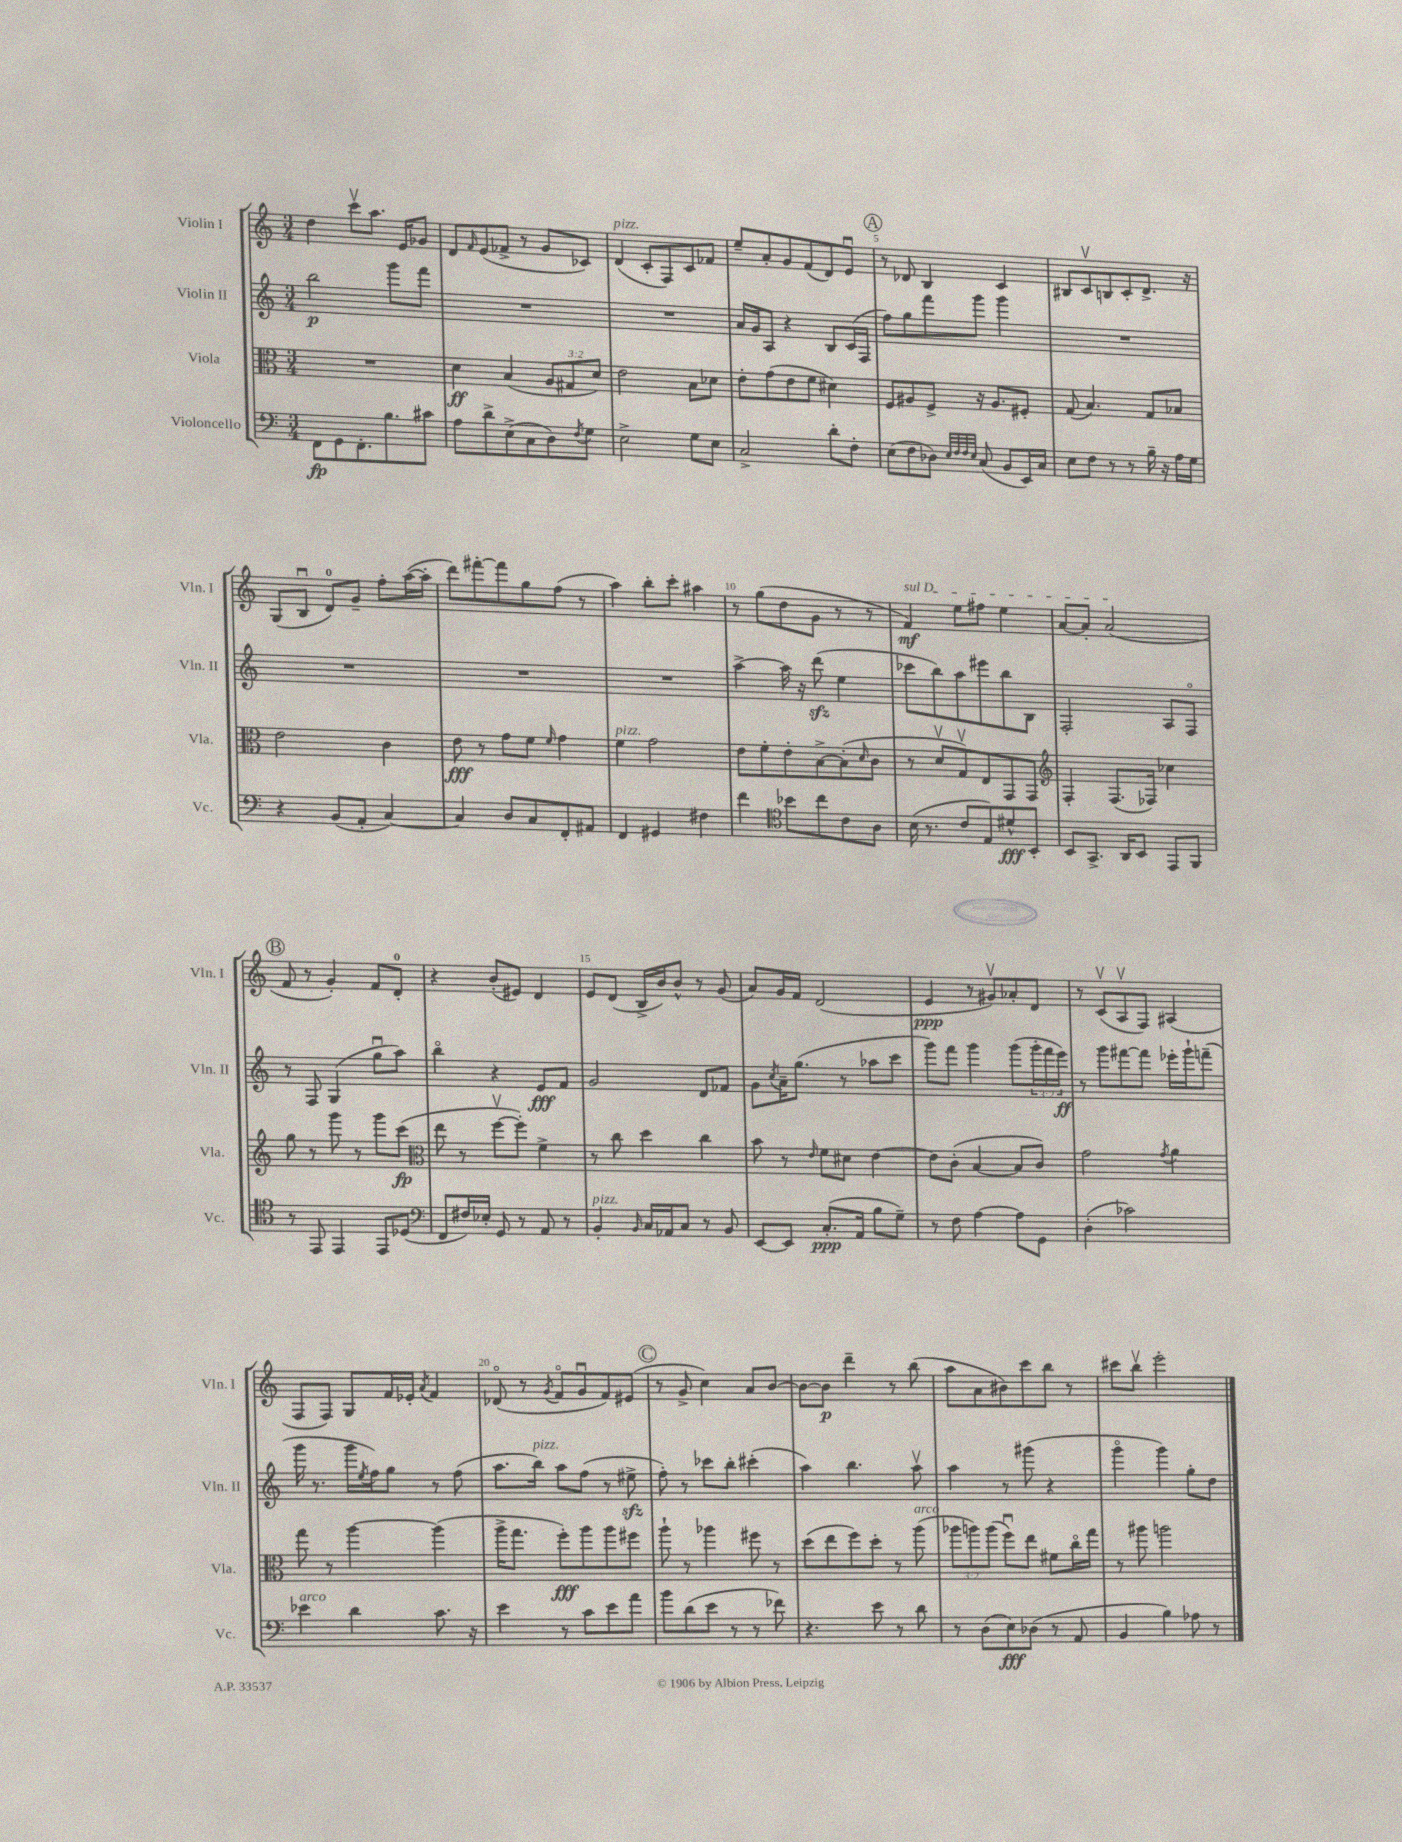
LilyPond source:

<<
\new StaffGroup <<
\new Staff = "s0" \with { instrumentName = "Violin I" shortInstrumentName = "Vln. I" } {
    \clef treble \key c \major \numericTimeSignature \time 3/4
    d''4 c'''8\upbow a''8. e'16 ges'8 |
    d'8 \grace { f'16 } e'8( fes'8-> r8 g'8 ces'8) |
    d'4^\markup { \italic "pizz." }( c'8-. f8) c'8 fes'8 |
    e''8-- a'8-. g'8 f'8( d'8) e'8\downbow |
    \mark \markup { \circle "A" } r8 des'8 b4 c'4 |
    bis8 c'8\upbow b8 c'8-. d'8.-> r16 |
    g8( b8\downbow d'8-0) g'8-- f''8-. a''16~( a''16-. |
    d'''8) fis'''8~-. fis'''8 g''8 f''8( r8 |
    a''4) b''8-. c'''8-. ais''4 |
    r8 g''8( d''8 g'8 r8 r8 |
    \once \override TextSpanner.bound-details.left.text = \markup { \italic "sul D" } f'4\mf\startTextSpan) e''8 fis''8 e''4 |
    a'8~ a'8-. a'2\stopTextSpan( |
    \mark \markup { \circle "B" } f'8 r8 g'4-.) f'8 d'8-0-. |
    r4 b'8-.( eis'8) d'4 |
    e'8 d'8( b16-> b'16) b'8-^ r8 g'8( |
    a'8) g'16 f'16 d'2( |
    e'4\ppp r8 gis'8\upbow) aes'8-. d'8 |
    r8 c'8\upbow( a8\upbow f8) ais4( |
    f8 f8) g8 f'16 ees'16-. \acciaccatura { a'8 } f'4 |
    des'8\flageolet( r8 \acciaccatura { g'8 } f'8\flageolet g'8\downbow f'8) eis'8( |
    \mark \markup { \circle "C" } r8 g'8-> c''4) a'8 b'8~ |
    b'8~ b'8\p d'''4-- r8 b''8( |
    a''8 a'8 bis'8) c'''8 b''8 r8 |
    cis'''8 b''8\upbow e'''2-. \bar "|." |
}
\new Staff = "s1" \with { instrumentName = "Violin II" shortInstrumentName = "Vln. II" } {
    \clef treble \key c \major \numericTimeSignature \time 3/4 \override Staff.TupletNumber.text = #tuplet-number::calc-fraction-text
    b''2\p g'''8 f'''8 |
    R2. |
    R2. |
    a'16 g'16 a8 r4 b8 c'16( f16 |
    \mark \markup { \circle "A" } f''8) g''8 f'''8 g'''8 g'''4 |
    R2. |
    R2. |
    R2. |
    R2. |
    a''4~-> a''16 r16 d'''8\sfz( e''4 |
    ces'''8 b''8) a''8 eis'''8 b''8 b8 |
    f2-. a8 f8\flageolet |
    \mark \markup { \circle "B" } r8 f8 g4( g''8\downbow a''8) |
    b''4\flageolet r4 e'8\fff f'8 |
    g'2 d'8 fes'8 |
    g'8 \acciaccatura { c''8 } a'16-- g''8.( r8 aes''8 c'''8 |
    g'''8) f'''8 g'''4 g'''8( \tuplet 3/2 { g'''16-. f'''16 e'''16\ff) } |
    r8 g'''8 fis'''8~ fis'''8 ees'''16-. g'''16-! f'''8--( |
    g'''16 r8. g'''16 \acciaccatura { e''8 } f''16) g''8 r8 f''8( |
    a''8. b''16^\markup { \italic "pizz." }) a''8 f''8( r8 eis''8->\sfz |
    \mark \markup { \circle "C" } f''8-.) r8 ces'''8 b''8-. cis'''4-.( |
    a''4) b''4. a''8\upbow |
    a''4 r8 gis'''8( r4 |
    g'''4\flageolet g'''4) g''8-. d''8 \bar "|." |
}
\new Staff = "s2" \with { instrumentName = "Viola" shortInstrumentName = "Vla." } {
    \clef alto \key c \major \numericTimeSignature \time 3/4 \override Staff.TupletNumber.text = #tuplet-number::calc-fraction-text
    R2. |
    d'4\ff b4( \tuplet 3/2 { a8 gis8 d'8) } |
    e'2 b8 des'8 |
    e'8-. g'8( e'8 f'8 dis'4) |
    \mark \markup { \circle "A" } f8 ais8 f8-> r16 ais8. fis8-. |
    g8( b4.) g8 bes8 |
    e'2 c'4 |
    e'8\fff r8 g'8 f'8 \grace { f'16 } g'4 |
    f'4^\markup { \italic "pizz." } g'2 |
    e'8 f'8-. e'8-. b8~-> b8-.( \grace { d'16 } c'8 |
    r8 d'8\upbow g8\upbow) e8 g,8 g,8 |
    \clef treble f4-. f8.( fes16) ces''4 |
    \mark \markup { \circle "B" } g''8 r8 g'''8 r8 g'''8 c'''8\fp( |
    \clef alto e''8 r8 f''8~\upbow f''8-.) f'4-> |
    r8 c''8 d''4 c''4 |
    b'8 r8 \grace { e'16 } f'8 dis'8 e'4~ |
    e'8 c'8-.( b4~ b8 c'8) |
    g'2 \acciaccatura { g'8 } a'4 |
    g''8 r8 a''4~ a''4( |
    a''16-> g''8. f''8-.\fff) a''8 a''8 fis''8 |
    \mark \markup { \circle "C" } a''8-! r8 aes''4 fis''8 r8 |
    d''8( e''8 f''8) d''8-. r8 a''8^\markup { \italic "arco" }( |
    \tuplet 3/2 { aes''8 a''8) a''8( } f''8\downbow) e''8 fis'8 c''16\flageolet g''16 |
    r8 ais''8 a''2 \bar "|." |
}
\new Staff = "s3" \with { instrumentName = "Violoncello" shortInstrumentName = "Vc." } {
    \clef bass \key c \major \numericTimeSignature \time 3/4
    f,8\fp g,8 f,8.-. b8. cis'8 |
    a8 d'8-> e8->( c8 d8) \acciaccatura { f8 } g8 |
    e2-> g8 e8 |
    c2-> d'8-. f8-. |
    \mark \markup { \circle "A" } e8( f8 des8) \grace { e32 f32 f32 e32 } c8( b,8 e,16) c16 |
    e8 f8 r8 r8 b16-- r16 a16 g16 |
    r4 b,8( a,8-. c4~) |
    c4 d8 c8 f,8-. ais,8 |
    f,4 gis,4 fis4 |
    f'4 \clef tenor bes'8 c''8 c'8 a8 |
    b16( r8. c'8 e8) dis'8-^\fff b,8-. |
    b,8 g,8.-> a,16 b,8 e,8 f,8 |
    \mark \markup { \circle "B" } r8 e,8 e,4 e,8 des8( |
    \clef bass f,8 fis16) ees16-. g,8 r8 a,8 r8 |
    b,4-.^\markup { \italic "pizz." } \grace { b,16 } c16 aes,16 c8 r8 b,8 |
    e,8~ e,8 c8.-.\ppp( a,16 b8 g8--) |
    r8 f8 a4~ a8 g,8 |
    d4-.( ces'2) |
    ees'4^\markup { \italic "arco" } d'4 c'8. r16 |
    e'4 r8 c'8 e'8 a'8 |
    \mark \markup { \circle "C" } b'8 d'8( e'8 r8 r8 fes'8) |
    r4. e'8 r8 d'8 |
    r8 d8( e8\fff) des8( r8 a,8 |
    b,4 b4) aes8 r8 \bar "|." |
}
>>
>>
\layout { \context { \Score \override BarNumber.break-visibility = ##(#f #t #t) barNumberVisibility = #(every-nth-bar-number-visible 5) } }
